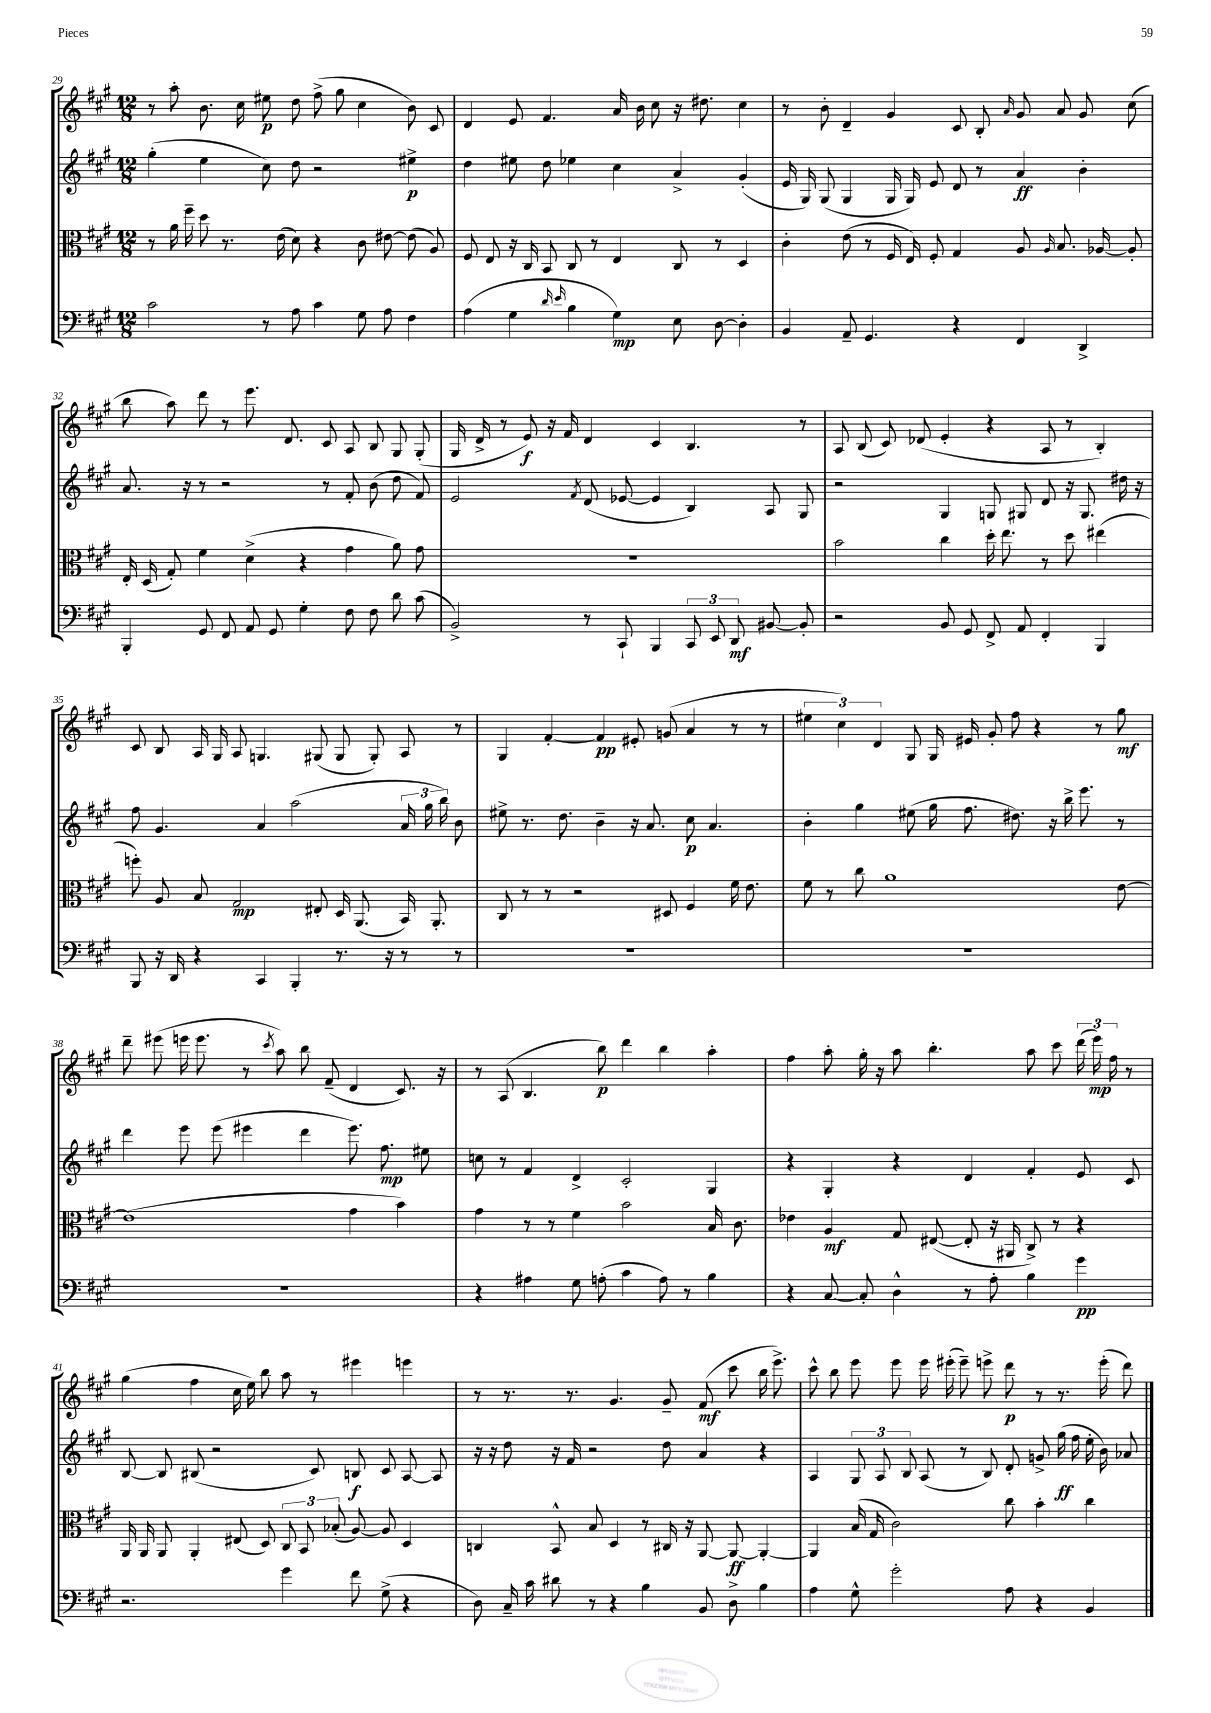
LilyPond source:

<<
\new StaffGroup <<
\new Staff = "s0" {
    \clef treble \key a \major \numericTimeSignature \time 12/8
    \autoBeamOff r8 a''8-. b'8. cis''16 eis''8\p d''8 fis''8->( gis''8 cis''4 b'8) cis'8 |
    d'4 e'8 fis'4. a'16 b'16 cis''8 r16 dis''8. cis''4 |
    r8 b'8-. d'4-- gis'4 cis'8 b8-. \grace { a'16 } gis'8 a'8 gis'8 cis''8( |
    b''8 a''8) d'''8 r8 e'''8. d'8. cis'8 a8 b8 gis8 gis8-.( |
    gis16 d'16-> r8 e'8\f) r16 fis'16 d'4 cis'4 b4. r8 |
    a8 b8( cis'8) des'8( e'4-. r4 a8 r8 b4-.) |
    cis'8 b8 a16 gis16 a8 g4. gis8( gis8 gis8-.) a8 r8 |
    gis4 fis'4~-. fis'4\pp eis'8-. g'8( a'4 r8 r8 |
    \tuplet 3/2 { eis''4 cis''4) d'4 } gis8 gis16 eis'16 gis'8-. fis''8 r4 r8 gis''8\mf |
    d'''8-- eis'''8( e'''16 e'''8. r8 \acciaccatura { cis'''8 } a''8) b''8 fis'8--( d'4 cis'8.) r16 |
    r8 a8( b4. b''8\p) d'''4 b''4 a''4-. |
    fis''4 a''8-. gis''16-. r16 a''8 b''4.-. a''8 cis'''8 \tuplet 3/2 { d'''16( e'''16\mp) fis''16 } r8 |
    gis''4( fis''4 cis''16 e''16) b''8 a''8 r8 eis'''4 e'''4 |
    r8 r8. r8. gis'4. gis'8-- fis'8\mf( cis'''8 b''16 e'''8.->) |
    cis'''8-^ b''8 e'''8 e'''8 e'''16 eis'''16-.( eis'''8--) e'''8-> d'''8\p r8 r8. e'''16-.( d'''8) \bar "|." |
}
\new Staff = "s1" {
    \clef treble \key a \major \numericTimeSignature \time 12/8
    \autoBeamOff gis''4-.( e''4 cis''8) d''8 r2 eis''4->\p |
    d''4 eis''8 d''8 ees''4 cis''4 a'4-> gis'4-.( |
    e'16 gis16) gis8( gis4 gis16 gis16) e'8 d'8 r8 a'4\ff b'4-. |
    a'8. r16 r8 r2 r8 fis'8-. b'8( d''8 fis'8) |
    e'2 \acciaccatura { fis'8 } d'8( ees'8~ ees'4 b4) a8 gis8 |
    r2 gis4 g8 gis8 d'8 r16 gis8. dis''16 r16 |
    fis''8 gis'4. a'4 a''2( \tuplet 3/2 { a'16 gis''16 b''16) } b'8 |
    eis''8-> r8. d''8. b'4-- r16 a'8. cis''8\p a'4. |
    b'4-. gis''4 eis''8( gis''16 fis''8. dis''8.) r16 b''16-> e'''8. r8 |
    d'''4 e'''8 e'''8( eis'''4 d'''4 eis'''8.) fis''8.\mp eis''8 |
    c''8 r8 fis'4 d'4-> cis'2-. gis4 |
    r4 gis4-. r4 d'4 fis'4-. e'8 cis'8 |
    b8~ b8 bis8( r2 cis'8) b8\f cis'8 a8~ a8 |
    r16 r16 d''8 r16 fis'16 r2 d''8 a'4 r4 |
    a4 \tuplet 3/2 { gis8 a8 b8 } a8( r8 b8) d'8-. g'8-> gis''16\ff( fis''16 e''16-. b'16) aes'8 \bar "|." |
}
\new Staff = "s2" {
    \clef alto \key a \major \numericTimeSignature \time 12/8
    \autoBeamOff r8 a'16 fis''16-- d''8 r8. e'16( d'8) r4 cis'8 eis'8~ eis'8( a8) |
    fis8 e8 r16 cis16 b,8 cis8 r8 e4 cis8 r8 d4 |
    cis'4-. e'8( r8 fis16 e16) fis8-. gis4 a8 \grace { a16 } b8. aes16~ aes8-. |
    e16-. d16( gis8-.) fis'4 d'4->( r4 gis'4 a'8) gis'8 |
    R1. |
    b'2 cis''4 d''16-. e''8. r8 d''8 eis''4( |
    f''8-.) a8 b8 gis2\mp eis8-. d16 a,8.( b,16) a,8.-. |
    cis8 r8 r8 r2 dis8 fis4 fis'16 e'8. |
    fis'8 r8 cis''8 a'1 e'8~ |
    e'1( gis'4 b'4) |
    gis'4 r8 r8 fis'4 b'2 b16 cis'8. |
    ees'4 a4\mf gis8 eis8~( eis8-. r16 ais,16 cis8->) r8 r4 |
    a,16 a,16 a,8 a,4-. eis8( d8) \tuplet 3/2 { cis8 b,8 bes8-.( } a8~) a8 d4 |
    c4 b,8-^ b8 d4 r8 cis16 r16 a,8~ a,8~\ff a,4~-. |
    a,4 b16( gis16 cis'2) cis''8 b'4-. cis''4 \bar "|." |
}
\new Staff = "s3" {
    \clef bass \key a \major \numericTimeSignature \time 12/8
    \autoBeamOff cis'2 r8 a8 cis'4 gis8 a8 fis4 |
    a4( gis4 \grace { d'16 e'16 } b4 gis4\mp) e8 d8~ d4-. |
    b,4 a,8-- gis,4. r4 fis,4 d,4-> |
    b,,4-. gis,8 fis,8 a,8 gis,8 gis4-. fis8 fis8 d'8 cis'8( |
    b,2->) r8 cis,8-! b,,4 \tuplet 3/2 { cis,8 e,8 d,8\mf } bis,8~ bis,8-. |
    r2 b,8 gis,8 fis,8-> a,8 fis,4-. b,,4 |
    b,,8 r16 d,16 r4 cis,4 b,,4-. r8. r16 r8 r8 |
    R1. |
    R1. |
    R1. |
    r4 ais4 gis8 a8-.( cis'4 a8) r8 b4 |
    r4 cis8~ cis8-. d4-^ r8 a8-. b4 gis'4\pp |
    r2. gis'4 fis'8 gis8->( r4 |
    d8) cis16-- cis'16 dis'8 r8 r4 b4 b,8 d8-> b4 |
    a4 gis8-^ gis'2-. a8 r4 b,4 \bar "|." |
}
>>
>>
\layout { \context { \Score currentBarNumber = #29 } }
